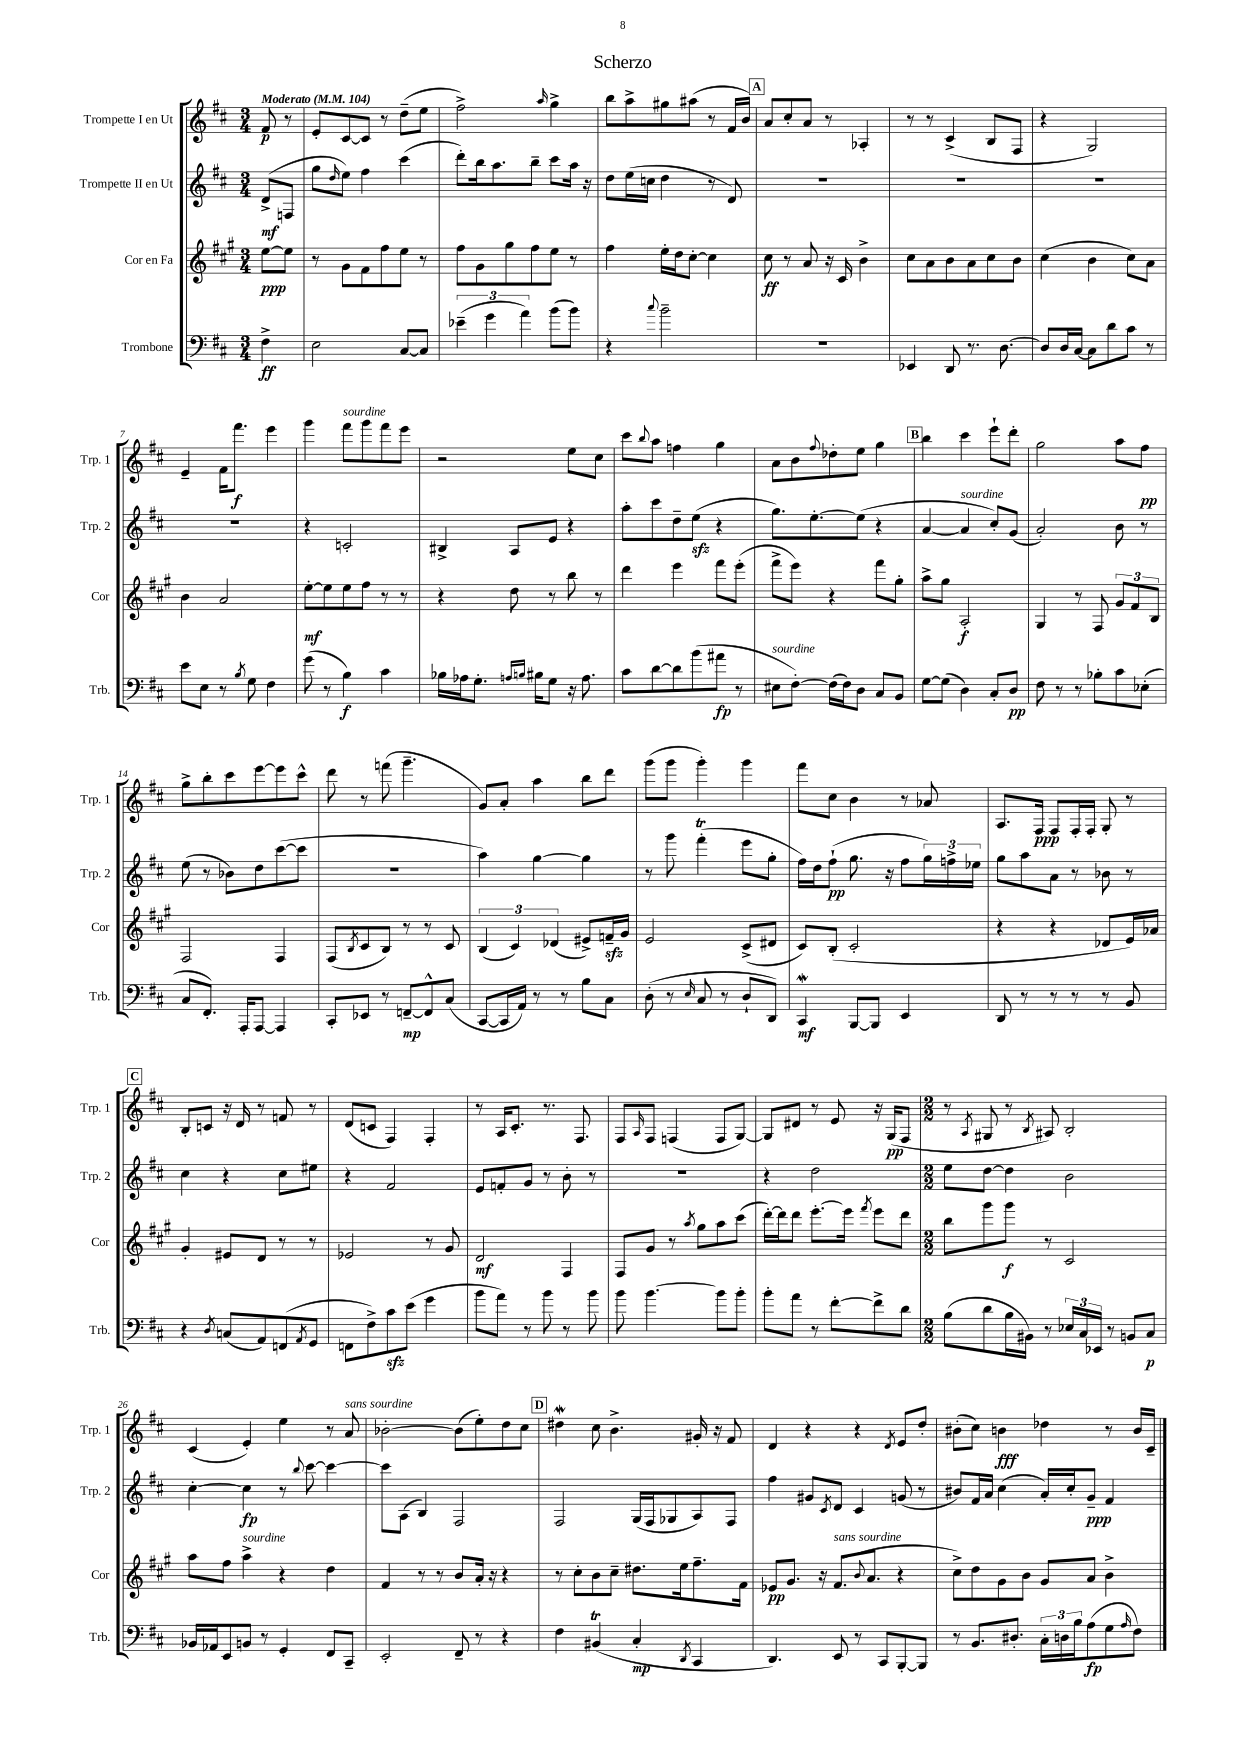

**kern	**dynam	**kern	**dynam	**kern	**dynam	**kern	**dynam
*part4	*part4	*part3	*part3	*part2	*part2	*part1	*part1
*staff4	*staff4	*staff3	*staff3	*staff2	*staff2	*staff1	*staff1
*I"Trombone	*	*I"Cor en Fa	*	*I"Trompette II en Ut	*	*I"Trompette I en Ut	*
*I'Trb.	*	*I'Cor	*	*I'Trp. 2	*	*I'Trp. 1	*
*clefF4	*	*clefG2	*	*clefG2	*	*clefG2	*
*k[f#c#]	*	*k[f#c#g#]	*	*k[f#c#]	*	*k[f#c#]	*
*M3/4	*	*M3/4	*	*M3/4	*	*M3/4	*
*MM104	*	*MM104	*	*MM104	*	*MM104	*
=	=	=	=	=	=	=	=
!	!	!	!	!	!	!LO:TX:a:B:t=Moderato	!
4F#^\	ff	[8ee\L	ppp	(8d^/L	mf	8f#/	p
.	.	8ee\J]	.	8Fn/J	.	8r	.
=1	=1	=1	=1	=1	=1	=1	=1
2E\	.	8r	.	8gg\L	.	8e'/L	.
.	.	.	.	16qqdd/	.	.	.
.	.	8g#\L	.	8ee\J)	.	[8c#/	.
.	.	8f#\	.	4ff#\	.	8c#/J]	.
.	.	8ff#\	.	.	.	8r	.
[8C#/L	.	8ee\J	.	(4ccc#\	.	(8dd~\L	.
8C#/J]	.	8r	.	.	.	8ee\J	.
=2	=2	=2	=2	=2	=2	=2	=2
(6e-X~\	.	8ff#\L	.	8ddd'\L)	.	2ff#^\)	.
.	.	8g#\	.	16bb\k	.	.	.
6g\	.	.	.	.	.	.	.
.	.	.	.	8.aa\	.	.	.
.	.	8gg#\	.	.	.	.	.
6a\)	.	.	.	.	.	.	.
.	.	8ff#\	.	8bb~\J	.	.	.
.	.	.	.	.	.	16qqaa/	.
(8b\L	.	8ee\J	.	8ccc#\L	.	4gg^\	.
8b\J)	.	8r	.	16aa\Jk	.	.	.
.	.	.	.	16r	.	.	.
=3	=3	=3	=3	=3	=3	=3	=3
4r	.	4ff#\	.	8dd\L	.	8bb\L	.
.	.	.	.	(16ee\L	.	8aa^\	.
.	.	.	.	16ccn\JJ	.	.	.
8qqcc#/	.	.	.	.	.	.	.
2b~\	.	16ee'\LL	.	4dd\	.	8gg#X\	.
.	.	16dd\J	.	.	.	.	.
.	.	[8cc#'\J	.	.	.	(8aa#X\J	.
.	.	4cc#\]	.	8r	.	8r	.
.	.	.	.	8d/)	.	16f#/LL	.
.	.	.	.	.	.	16b/JJ)	.
!!LO:REH:place=s1:t=A
=4	=4	=4	=4	=4	=4	=4	=4
2.r	.	8cc#\	ff	2.r	.	8a/L	.
.	.	8r	.	.	.	8cc#'/	.
.	.	8a/	.	.	.	8a/J	.
.	.	16r	.	.	.	8r	.
.	.	16c#/	.	.	.	.	.
.	.	4b^\	.	.	.	4A-X'/	.
=5	=5	=5	=5	=5	=5	=5	=5
4EE-X/	.	8cc#\L	.	2.r	.	8r	.
.	.	8a\	.	.	.	8r	.
8DD/	.	8b\	.	.	.	(4c#^/	.
8.r	.	8a\	.	.	.	.	.
.	.	8cc#\	.	.	.	8B/L	.
[8.D\	.	.	.	.	.	.	.
.	.	8b\J	.	.	.	8F#/J	.
=6	=6	=6	=6	=6	=6	=6	=6
8D/L]	.	(4cc#\	.	2.r	.	4r	.
16D/L	.	.	.	.	.	.	.
[16C#/JJ	.	.	.	.	.	.	.
8C#\L]	.	4b\	.	.	.	2G/)	.
8d\	.	.	.	.	.	.	.
8c#\J	.	8cc#\L)	.	.	.	.	.
8r	.	8a\J	.	.	.	.	.
!!LO:LB:g=z
=7	=7	=7	=7	=7	=7	=7	=7
8e\L	.	4b\	.	2.r	.	4e~/	.
8E\J	.	.	.	.	.	.	.
8r	.	2a/	.	.	.	16f#\KL	.
.	.	.	.	.	.	8.fff#\J	f
8qB/	.	.	.	.	.	.	.
8G\	.	.	.	.	.	.	.
4F#\	.	.	.	.	.	4eee\	.
=8	=8	=8	=8	=8	=8	=8	=8
(8g\	.	[8ee'\L	mf	4r	.	4ggg\	.
8r	.	8ee\]	.	.	.	.	.
!	!	!	!	!	!	!LO:TX:a:i:t=sourdine	!
4B\)	f	8ee\	.	2cn'/	.	8fff#\L	.
.	.	8ff#\J	.	.	.	8ggg\	.
4c#\	.	8r	.	.	.	8fff#\	.
.	.	8r	.	.	.	8eee\J	.
=9	=9	=9	=9	=9	=9	=9	=9
16B-X\LL	.	4r	.	4B#X^/	.	2r	.
16A-X\J	.	.	.	.	.	.	.
8.G'\J	.	.	.	.	.	.	.
.	.	8dd\	.	8A/L	.	.	.
16qqAn/LL	.	.	.	.	.	.	.
16qqBn/JJ	.	.	.	.	.	.	.
16B#X\KL	.	.	.	.	.	.	.
8G\J	.	8r	.	8e/J	.	.	.
16r	.	8bb\	.	4r	.	8ee\L	.
8.A\	.	.	.	.	.	.	.
.	.	8r	.	.	.	8cc#\J	.
=10	=10	=10	=10	=10	=10	=10	=10
8c#\L	.	4ddd\	.	8aa'\L	.	8ccc#\L	.
.	.	.	.	.	.	8qqbb/	.
[8d\	.	.	.	8ccc#\	.	8aa\J	.
8d\]	.	4eee\	.	8dd~\	.	4ffn\	.
(8b\	.	.	.	(8eezz\J	.	.	.
8a#X\J	fp	8fff#\L	.	4r	.	4gg\	.
8r	.	(8eee'\J	.	.	.	.	.
=11	=11	=11	=11	=11	=11	=11	=11
!LO:TX:a:i:t=sourdine	!	!	!	!	!	!	!
8E#X\L	.	8fff#^\L	.	8.gg\L)	.	8a\L	.
[8F#'\J)	.	8eee\J)	.	.	.	8b\	.
.	.	.	.	[8.ee'\	.	.	.
.	.	.	.	.	.	8qqff#/	.
(16F#\LL]	.	4r	.	.	.	8dd-X'\	.
16F#\J)	.	.	.	.	.	.	.
8D\J	.	.	.	(8ee\J]	.	8ee\J	.
8C#/L	.	8fff#\L	.	4r	.	4gg\	.
8BB/J	.	8gg#'\J	.	.	.	.	.
!!LO:REH:place=s1:t=B
=12	=12	=12	=12	=12	=12	=12	=12
[8G\L	.	8aa^\L	.	[4a/	.	4bb\	.
(8G\J]	.	8gg#\J	.	.	.	.	.
!	!	!	!	!LO:TX:a:i:t=sourdine	!	!	!
4D\)	.	2A'/	f	4a/]	.	4ccc#\	.
8C#'/L	.	.	.	8cc#'/L)	.	8eee`\L	.
8D/J	pp	.	.	(8g/J	.	8ddd'\J	.
=13	=13	=13	=13	=13	=13	=13	=13
8F#\	.	4G#/	.	2a'/)	.	2gg\	.
8r	.	.	.	.	.	.	.
8r	.	8r	.	.	.	.	.
8B-X'\L	.	8F#/	.	.	.	.	.
8c#\	.	12g#/L	.	8b\	.	8aa\L	.
.	.	12f#/	.	.	.	.	.
(8E-X'\J	.	.	.	8r	.	8ff#\J	pp
.	.	12B/J	.	.	.	.	.
!!LO:LB:g=z
=14	=14	=14	=14	=14	=14	=14	=14
8C#/L	.	2F#/	.	(8ee\	.	8gg^\L	.
8.FF#'/J)	.	.	.	8r	.	8bb'\	.
.	.	.	.	8b-X\L)	.	8ccc#\	.
16AAA'/KL	.	.	.	.	.	.	.
[8AAA/J	.	.	.	8dd\	.	[8eee\	.
4AAA/]	.	4F#/	.	([8ccc#\	.	8eee\]	.
.	.	.	.	8ccc#\J]	.	8ccc#^^\J	.
=15	=15	=15	=15	=15	=15	=15	=15
8CC#'/L	.	(8F#/L	.	2.r	.	8ddd\	.
.	.	8qB/	.	.	.	.	.
8EE-X/J	.	8c#/	.	.	.	8r	.
8r	.	8B/J)	.	.	.	(8fffn\	.
[8FFn~/L	mp	8r	.	.	.	4.ggg~\	.
8FF^^/]	.	8r	.	.	.	.	.
(8C#/J	.	8c#/	.	.	.	.	.
=16	=16	=16	=16	=16	=16	=16	=16
[8CC#/L	.	(6B/	.	4aa\)	.	8g/L)	.
16CC#/L]	.	.	.	.	.	8a'/J	.
.	.	6c#/)	.	.	.	.	.
16AA/JJ)	.	.	.	.	.	.	.
8r	.	.	.	[4gg\	.	4aa\	.
.	.	(6d-X/	.	.	.	.	.
8r	.	.	.	.	.	.	.
8B\L	.	8e#X^/L)	.	4gg\]	.	8bb\L	.
8C#\J	.	16fnzz~/L	.	.	.	8ddd\J	.
.	.	16g#/JJ	.	.	.	.	.
=17	=17	=17	=17	=17	=17	=17	=17
(8D'\	.	2e/	.	8r	.	(8ggg\L	.
8r	.	.	.	8ggg\	.	8ggg\J	.
16qqE/	.	.	.	.	.	.	.
8C#/	.	.	.	(4fff#t'\	.	4ggg'\)	.
8r	.	.	.	.	.	.	.
8D`/L	.	(8c#^/L	.	8eee\L	.	4ggg\	.
8DD/J)	.	8d#X/J	.	8gg'\J	.	.	.
=18	=18	=18	=18	=18	=18	=18	=18
4CC#W/	mf	8c#/L)	.	16ff#\LL)	.	8fff#\L	.
.	.	.	.	16dd\J	.	.	.
.	.	(8B'/J	.	(8ff#`\J	pp	8cc#\J	.
[8BBB/L	.	2c#'/	.	8.gg\	.	4b\	.
8BBB/J]	.	.	.	.	.	.	.
.	.	.	.	16r	.	.	.
4EE/	.	.	.	8ff#\L	.	8r	.
.	.	.	.	24gg\L)	.	8a-X/	.
.	.	.	.	24ffn^\	.	.	.
.	.	.	.	24ee-X\JJ	.	.	.
=19	=19	=19	=19	=19	=19	=19	=19
8DD/	.	4r	.	8gg\L	.	8.A/L	.
8r	.	.	.	8aa\	.	.	.
.	.	.	.	.	.	16F#/Jk	ppp
8r	.	4r	.	8a\J	.	8F#/L	.
8r	.	.	.	8r	.	16F#'/L	.
.	.	.	.	.	.	16F#'/JJ	.
8r	.	8d-X/L	.	8b-X\	.	8G'/	.
8BB/	.	16e/L)	.	8r	.	8r	.
.	.	16a-X/JJ	.	.	.	.	.
!!LO:LB:g=z
!!LO:REH:place=s1:t=C
=20	=20	=20	=20	=20	=20	=20	=20
4r	.	4g#'/	.	4cc#\	.	8B'/L	.
.	.	.	.	.	.	8cn/J	.
8qD/	.	.	.	.	.	.	.
(8Cn/L	.	8e#X/L	.	4r	.	16r	.
.	.	.	.	.	.	16d/	.
8AA/)	.	8d/J	.	.	.	8r	.
(8FFn/	.	8r	.	8cc#\L	.	8fn/	.
8qAA/	.	.	.	.	.	.	.
8GG/J	.	8r	.	8ee#X\J	.	8r	.
=21	=21	=21	=21	=21	=21	=21	=21
8FFn\L	.	2e-X/	.	4r	.	(8d/L	.
8F#^\)	.	.	.	.	.	8cn/J	.
8c#zz\	.	.	.	2f#/	.	4F#/)	.
(8e\J	.	.	.	.	.	.	.
4g\	.	8r	.	.	.	4F#'/	.
.	.	8g#/	.	.	.	.	.
=22	=22	=22	=22	=22	=22	=22	=22
8b\L	.	2d/	mf	8e/L	.	8r	.
8a\J)	.	.	.	8fn'/	.	16A/KL	.
.	.	.	.	.	.	8.c#'/J	.
8r	.	.	.	8g/J	.	.	.
8b\	.	.	.	8r	.	8.r	.
8r	.	4F#/	.	8b'\	.	.	.
.	.	.	.	.	.	8.F#/	.
8b\	.	.	.	8r	.	.	.
=23	=23	=23	=23	=23	=23	=23	=23
8b\	.	8F#/L	.	2.r	.	8F#/L	.
.	.	.	.	.	.	16qqA/	.
[4.b\	.	8g#/J	.	.	.	8F#/J	.
.	.	8r	.	.	.	(4Fn/	.
.	.	8qaa/	.	.	.	.	.
.	.	8gg#\L	.	.	.	.	.
8b\L]	.	8aa\	.	.	.	8F/L	.
8b'\J	.	(8ccc#\J	.	.	.	[8G/J)	.
=24	=24	=24	=24	=24	=24	=24	=24
8b'\L	.	[16ddd'\LL)	.	4r	.	8G/L]	.
.	.	16ddd\J]	.	.	.	.	.
8a\J	.	8ddd\J	.	.	.	8d#X/J	.
8r	.	[8.eee'\L	.	2dd\	.	8r	.
[8f#'\L	.	.	.	.	.	8e/	.
.	.	16eee\Jk]	.	.	.	.	.
.	.	8qfff#/	.	.	.	.	.
8f#^\]	.	8eee\L	.	.	.	16r	.
.	.	.	.	.	.	(16G/KL	pp
8d\J	.	8ddd\J	.	.	.	8F#/J	.
=25	=25	=25	=25	=25	=25	=25	=25
*M2/2	*	*M2/2	*	*M2/2	*	*M2/2	*
(8B\L	.	8bb\L	.	8ee\L	.	8r	.
.	.	.	.	.	.	8qA/	.
8d\	.	8ggg#\	.	[8dd\J	.	8G#X/	.
16B\L	.	8ggg#\J	f	4dd\]	.	8r	.
16BB#X\JJ)	.	.	.	.	.	.	.
.	.	.	.	.	.	8qB/	.
8r	.	8r	.	.	.	8A#X/)	.
24E-X/LL	.	2c#/	.	2b\	.	2B'/	.
24C#/	.	.	.	.	.	.	.
24EE-X/JJ	.	.	.	.	.	.	.
8r	.	.	.	.	.	.	.
8BBn/L	.	.	.	.	.	.	.
8C#/J	p	.	.	.	.	.	.
!!LO:LB:g=z
=26	=26	=26	=26	=26	=26	=26	=26
16BB-X/LL	.	8aa\L	.	[4cc#'\	.	(4c#/	.
16AA-X/J	.	.	.	.	.	.	.
8EE/	.	8ff#\J	.	.	.	.	.
!	!	!LO:TX:a:i:t=sourdine	!	!	!	!	!
8BBn/J	.	4aa^\	.	4cc#\]	fp	4e'/)	.
8r	.	.	.	.	.	.	.
4GG'/	.	4r	.	8r	.	4ee\	.
.	.	.	.	8qqbb/	.	.	.
.	.	.	.	[8ccc#\	.	.	.
8FF#/L	.	4dd\	.	4ccc#\_	.	8r	.
!	!	!	!	!	!	!LO:TX:a:i:t=sans sourdine	!
8CC#~/J	.	.	.	.	.	8a/	.
=27	=27	=27	=27	=27	=27	=27	=27
2EE'/	.	4f#/	.	8ccc#\L]	.	[2b-X'\	.
.	.	.	.	(8A\J	.	.	.
.	.	8r	.	4B/)	.	.	.
.	.	8r	.	.	.	.	.
8FF#~/	.	8b/L	.	2F#/	.	(8b-\L]	.
8r	.	16a'/Jk	.	.	.	8ee'\)	.
.	.	16r	.	.	.	.	.
4r	.	4r	.	.	.	8dd\	.
.	.	.	.	.	.	8cc#\J	.
!!LO:REH:place=s1:t=D
=28	=28	=28	=28	=28	=28	=28	=28
4F#\	.	8r	.	2F#/	.	4dd#XW\	.
.	.	8cc#'\L	.	.	.	.	.
(4BB#Xt/	.	8b\	.	.	.	8cc#\	.
.	.	8cc#~\J	.	.	.	4.b^\	.
4C#'/	mp	8.dd#X\L	.	(16G/LL	.	.	.
.	.	.	.	16F#/J	.	.	.
.	.	.	.	8G-X/	.	.	.
.	.	16ee\k	.	.	.	.	.
8qDD/	.	.	.	.	.	.	.
4CC#/	.	8.ff#~\	.	8A/)	.	16g#X'/	.
.	.	.	.	.	.	16r	.
.	.	.	.	8F#/J	.	8f#/	.
.	.	16f#\Jk	.	.	.	.	.
=29	=29	=29	=29	=29	=29	=29	=29
4.DD/)	.	8e-X/L	pp	4ff#\	.	4d/	.
.	.	8.g#/J	.	.	.	.	.
.	.	.	.	8g#X/L	.	4r	.
.	.	16r	.	.	.	.	.
.	.	.	.	8qc#/	.	.	.
!	!	!LO:TX:a:i:t=sans sourdine	!	!	!	!	!
8EE/	.	(8.f#/L	.	8d/J	.	.	.
8r	.	.	.	4c#/	.	4r	.
.	.	8qqb/	.	.	.	.	.
.	.	8.a/J	.	.	.	.	.
8CC#/L	.	.	.	.	.	.	.
.	.	.	.	.	.	8qd/	.
[8BBB'/	.	4r	.	(8gn/	.	8e/L	.
8BBB/J]	.	.	.	8r	.	8dd'/J	.
=30	=30	=30	=30	=30	=30	=30	=30
8r	.	8cc#^\L)	.	8b#X/L)	.	(8b#X'\L	.
8.BB/L	.	8dd\	.	16f#/L	.	8cc#\J)	.
.	.	.	.	16a/JJ	.	.	.
.	.	8g#\	.	(4cc#\	.	4bn\	fff
8.D#X'/J	.	.	.	.	.	.	.
.	.	8b\J	.	.	.	.	.
24C#'\LL	.	8g#/L	.	16a'/LL)	.	4dd-X\	.
24Dn\	.	.	.	.	.	.	.
.	.	.	.	16cc#'/J	.	.	.
24B\J	.	.	.	.	.	.	.
(8A\	fp	8a/J	.	8g~/J	ppp	.	.
8G\	.	4b^\	.	4f#/	.	8r	.
16qqA/	.	.	.	.	.	.	.
8F#\J)	.	.	.	.	.	16b/LL	.
.	.	.	.	.	.	16c#~/JJ	.
==	==	==	==	==	==	==	==
*-	*-	*-	*-	*-	*-	*-	*-
